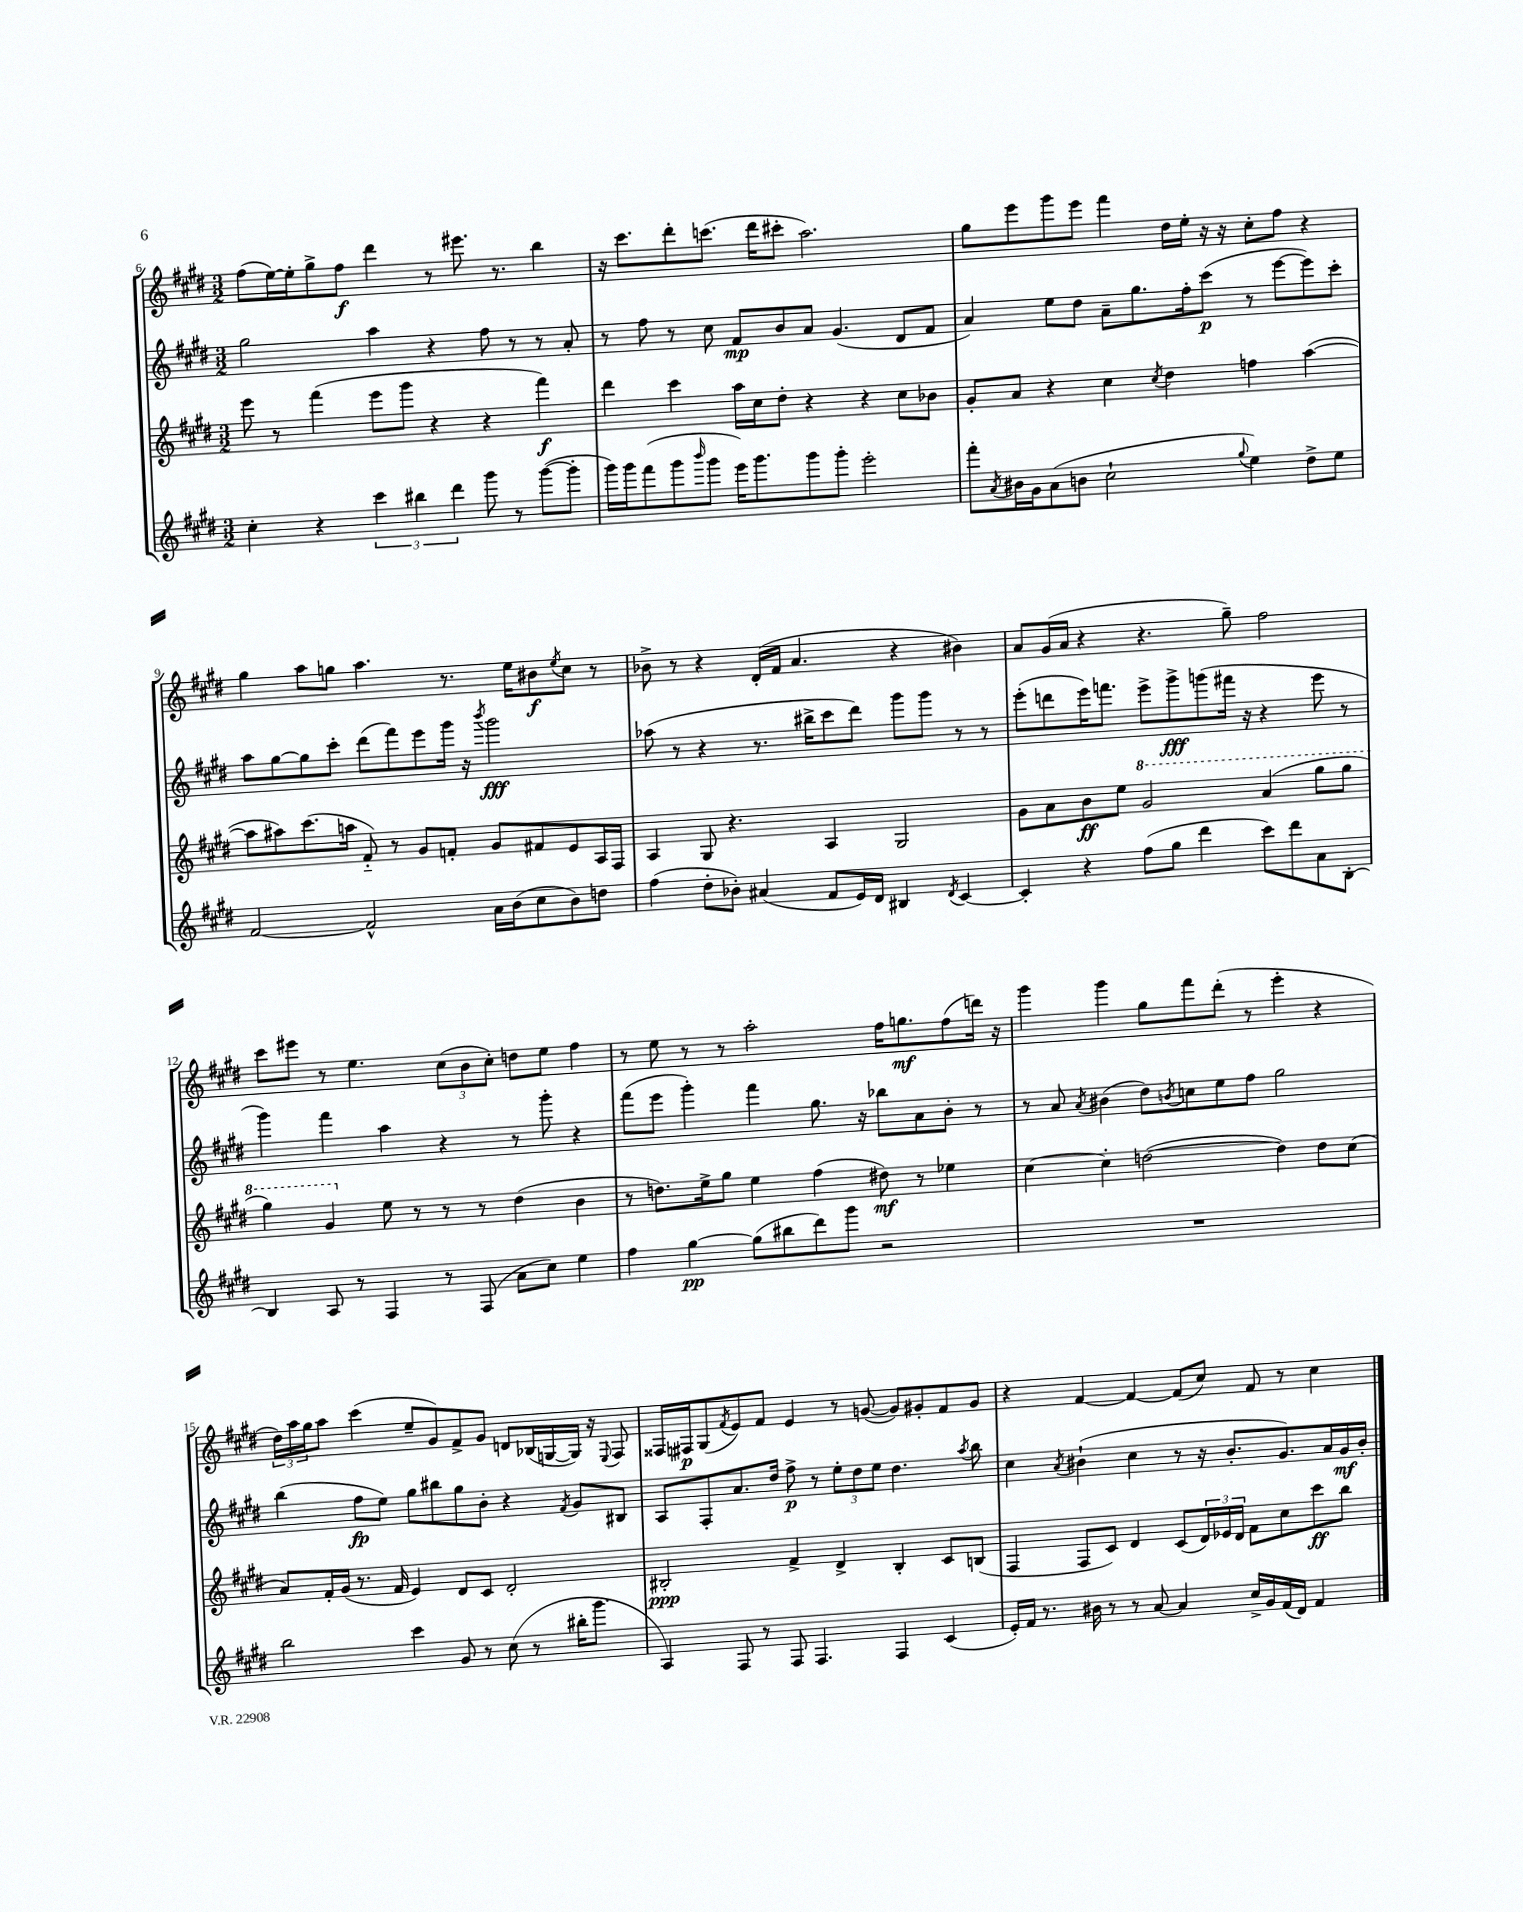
<<
\new StaffGroup <<
\new Staff = "s0" {
    \clef treble \key e \major \numericTimeSignature \time 3/2
    fis''8( e''16~) e''16-. gis''8-> fis''8\f dis'''4 r8 eis'''8. r8. b''4 |
    r16 cis'''8. dis'''8-. c'''8.( dis'''16 cis'''8-. a''2.) |
    gis''8 e'''8 gis'''8 e'''8 fis'''4 dis''16 e''16-. r16 r16 cis''8-. fis''8 r4 |
    gis''4 a''8 g''8 a''4. r8. e''16 bis'8\f \acciaccatura { e''8 } cis''8 r8 |
    bes'8-> r8 r4 dis'16-.( fis'16 a'4. r4 bis'4) |
    a'8 gis'16( a'16 r4 r4. gis''8--) fis''2 |
    cis'''8 eis'''8 r8 e''4. \tuplet 3/2 { cis''8( b'8 cis''8-.) } d''8 e''8 fis''4 |
    r8 e''8 r8 r8 a''2-. fis''16 g''8.\mf fis''8( d'''16) r16 |
    gis'''4 gis'''4 gis''8 fis'''8 dis'''8-.( r8 e'''4-. r4 |
    \tuplet 3/2 { dis''16) a''16 gis''16 } a''8 cis'''4( e''8-- gis'8) fis'8-> gis'8 d'8 bes16( g16~ g16) r16 \appoggiatura { e8 } fis8 |
    fisis16 fis16\p gis8( \acciaccatura { fis'8 } e'8) fis'8 e'4 r8 g'8~( g'8) gis'8-. fis'8 gis'8 |
    r4 fis'4~ fis'4~ fis'8( cis''8) fis'8 r8 cis''4 \bar "|." |
}
\new Staff = "s1" {
    \clef treble \key e \major \numericTimeSignature \time 3/2
    gis''2 a''4 r4 fis''8 r8 r8 a'8-. |
    r8 fis''8 r8 cis''8 fis'8\mp b'8 a'8 gis'4.( dis'8 fis'8 |
    a'4) e''8 dis''8 a'8-- gis''8. fis''16-. cis'''8\p( r8 e'''8~ e'''8) cis'''8-. |
    a''8 gis''8~ gis''8 cis'''8-. dis'''8( fis'''8) e'''8 gis'''16 r16 \acciaccatura { b'''8 } gis'''2\fff |
    aes''8( r8 r4 r8. bis''16-> cis'''8 dis'''8) gis'''8 gis'''8 r8 r8 |
    e'''8-.( d'''8 e'''16) f'''8. e'''8-> gis'''8->\fff g'''8( fis'''16 r16 r4 e'''8 r8 |
    gis'''4) fis'''4 a''4 r4 r8 gis'''8-. r4 |
    fis'''8( e'''8 gis'''4-.) fis'''4 gis''8. r16 bes''8 a'8 b'8-. r8 |
    r8 a'8 \acciaccatura { a'8 } bis'4( dis''8) \acciaccatura { b'8 } c''8 e''8 fis''8 gis''2 |
    b''4( fis''8\fp e''8) gis''8 bis''8 gis''8 b'8-. r4 \acciaccatura { fis'8 } gis'8 bis8 |
    a8 fis8-. a'8. dis''16 fis''8->\p r8 \tuplet 3/2 { e''8-. dis''8 e''8 } dis''4. \acciaccatura { a''8 } b''8 |
    cis''4 \acciaccatura { a'8 } bis'4-!( cis''4 r8 r16 bis'8.-. gis'8.) a'16 gis'16\mf bis'16-. \bar "|." |
}
\new Staff = "s2" {
    \clef treble \key e \major \numericTimeSignature \time 3/2
    e'''8 r8 fis'''4( e'''8 gis'''8 r4 r4 fis'''4\f) |
    dis'''4 cis'''4 a''16 cis''16 dis''8-. r4 r4 cis''8 bes'8 |
    gis'8-. a'8 r4 cis''4 \acciaccatura { cis''8 } dis''4 f''4 a''4~( |
    a''8 ais''8) cis'''8.( a''16 fis'8-_) r8 gis'8 f'8-. gis'8 fis'8 e'8 a16 fis16 |
    a4 gis8 r4. a4 gis2 |
    gis'8 a'8 b'8\ff e''8 \ottava #1 gis''2 a''4( gis'''8 gis'''8 |
    gis'''4) gis''4 \ottava #0 e''8 r8 r8 r8 dis''4( b'4 |
    r8 d''8.) e''16-> gis''8 e''4 fis''4( dis''8\mf) r8 ees''4 |
    cis''4~ cis''4-. d''2~( d''4) d''8 cis''8( |
    a'8) fis'16-. gis'16( r8. fis'16 e'4) dis'8 cis'8 dis'2-. |
    bis2-.\ppp fis'4-> dis'4-> bis4-. cis'8 b8( |
    fis4 fis8 cis'8) dis'4 cis'8( \tuplet 3/2 { dis'16) ees'16 dis'16 } fis'8 cis''8 cis'''8\ff b''8 \bar "|." |
}
\new Staff = "s3" {
    \clef treble \key e \major \numericTimeSignature \time 3/2
    cis''4-. r4 \tuplet 3/2 { cis'''4 bis''4 dis'''4 } gis'''8 r8 gis'''8~( gis'''8-. |
    gis'''16) gis'''16 fis'''8( gis'''8 \grace { b'''16 } gis'''8 e'''16) gis'''8. gis'''8 gis'''8-. e'''2-. |
    fis'''8-. \acciaccatura { a'8 } bis'16 gis'16 a'8( b'8 cis''2-! \appoggiatura { gis''8 } e''4) dis''8-> e''8 |
    fis'2~ fis'2-^ a'16 b'16( cis''8 b'8) d''8 |
    fis''4( dis''8-. bes'8-.) ais'4( fis'8 e'16) dis'16 bis4 \acciaccatura { dis'8 } cis'4~ |
    cis'4-. r4 fis''8( gis''8 dis'''4 cis'''8) dis'''8 a'8 b8~-. |
    b4 a8 r8 fis4 r8 fis8( a'8 cis''8) e''4 |
    fis''4 gis''4~\pp gis''8( bis''8 dis'''8) gis'''8 r2 |
    R1. |
    b''2 cis'''4 gis'8 r8 cis''8( r8 bis''16-. gis'''8. |
    a4) fis8 r8 fis8 fis4. fis4 cis'4( |
    e'16-.) fis'16 r8. bis'16 r8 r8 a'8~ a'4 cis''16-> gis'16 fis'16( dis'16) fis'4 \bar "|." |
}
>>
>>
\layout { \context { \Score currentBarNumber = #6 } }
